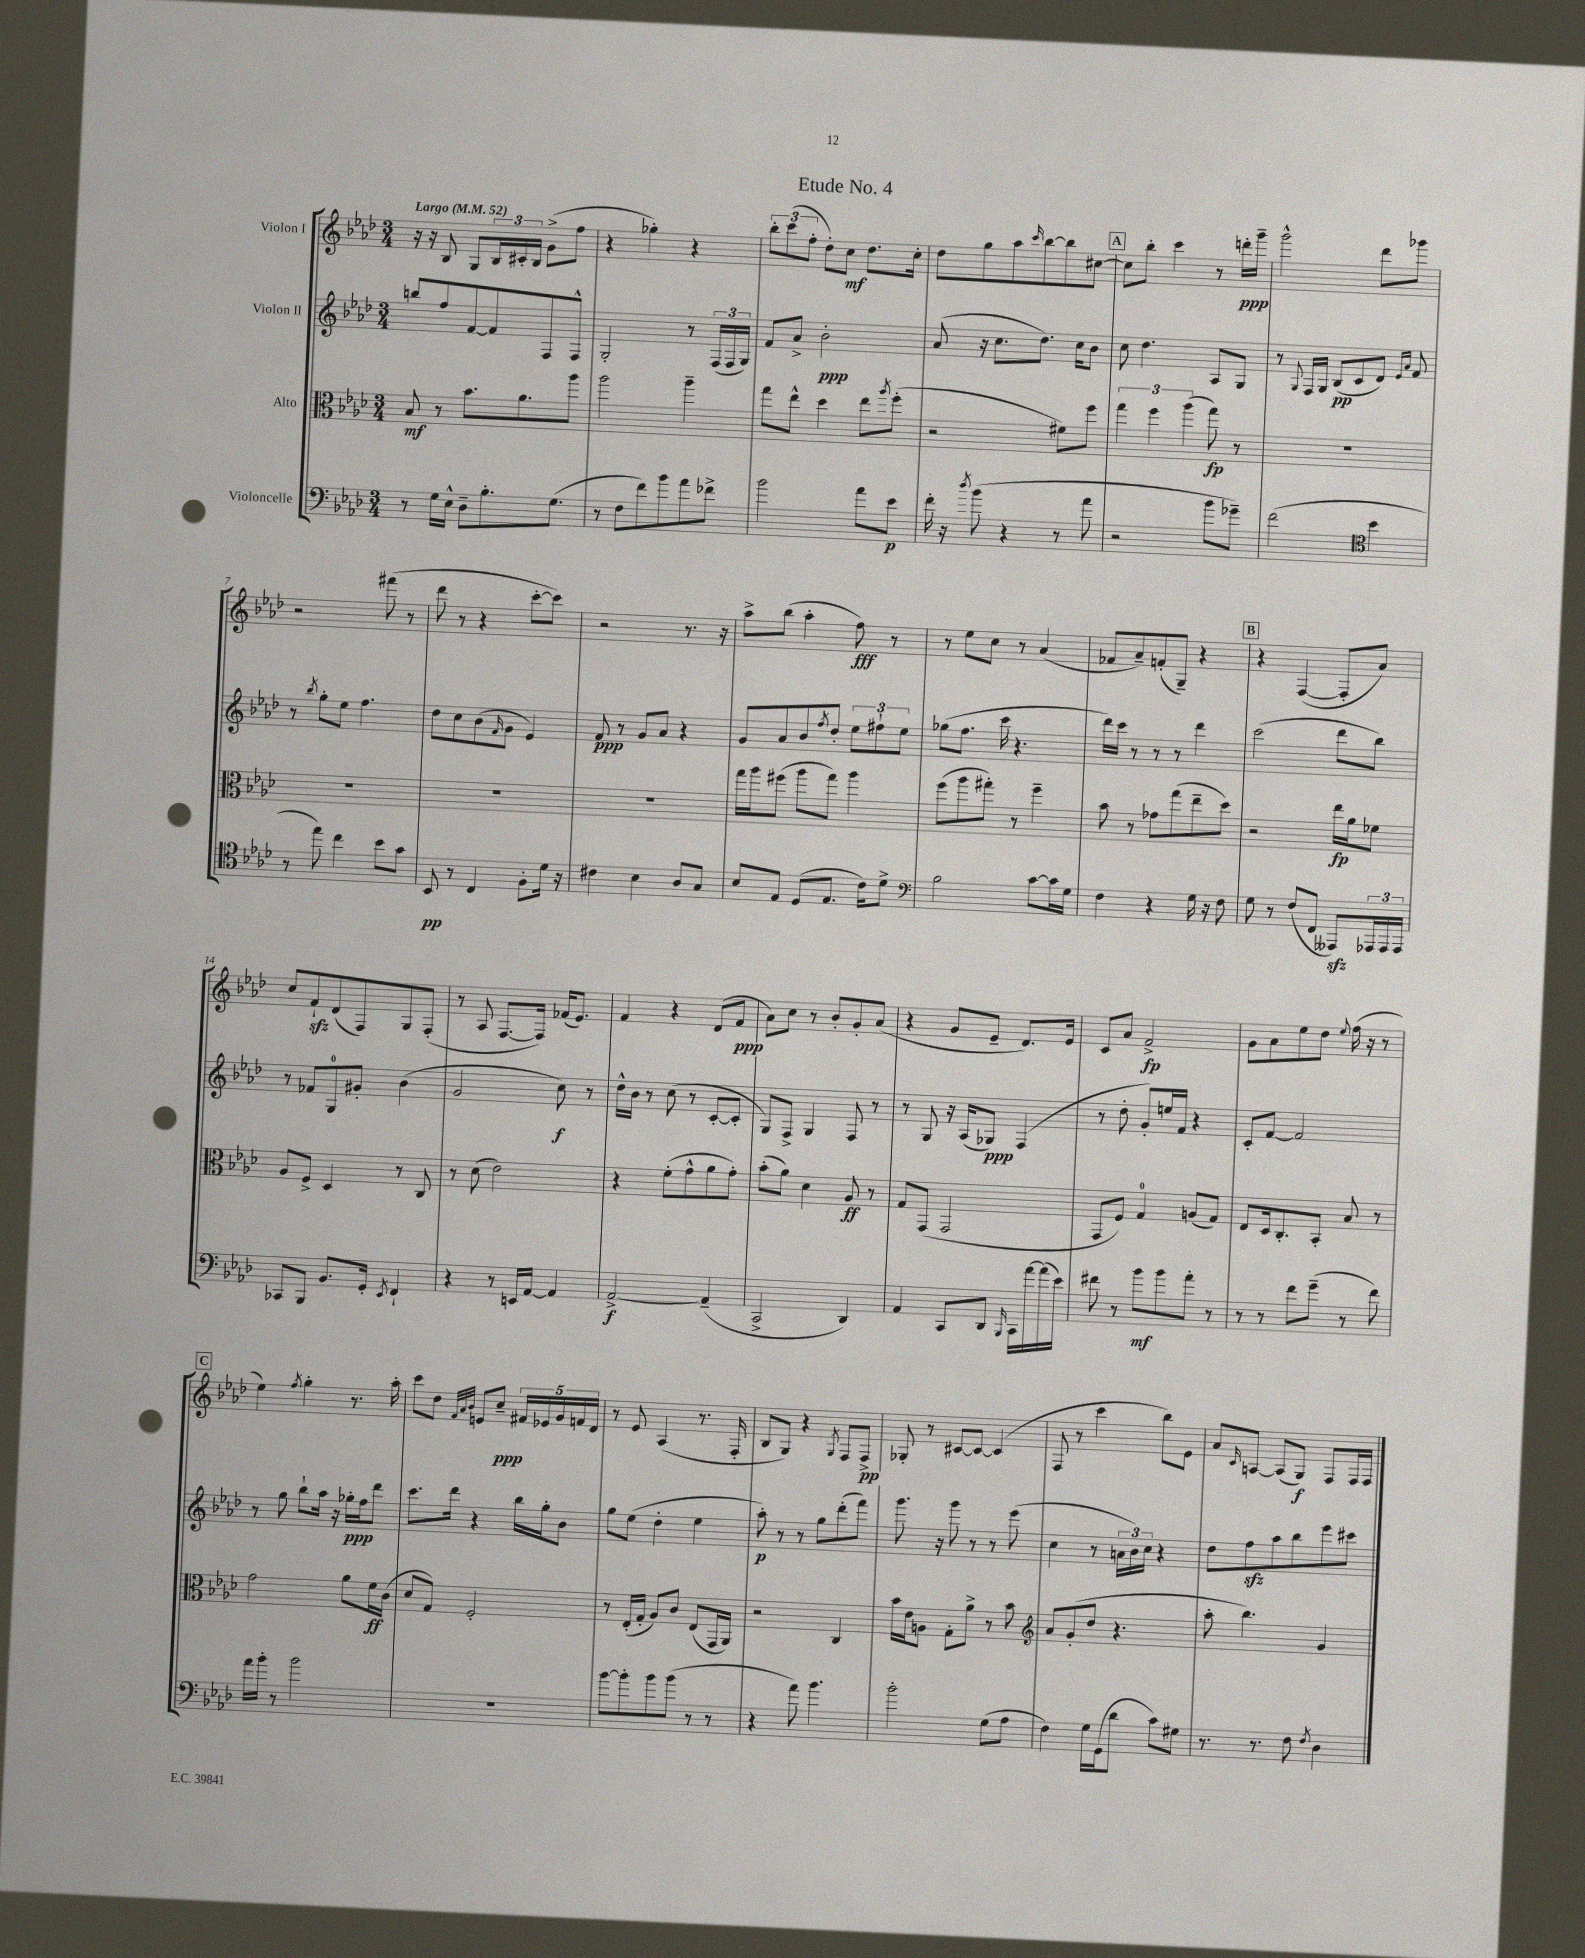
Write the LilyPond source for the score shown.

\header { title = "Etude No. 4" }
<<
\new StaffGroup <<
\new Staff = "s0" \with { instrumentName = "Violon I" } {
    \clef treble \key aes \major \numericTimeSignature \time 3/4 \tempo "Largo" 4 = 52
    r16 r16 bes8 g8 \tuplet 3/2 { bes16 cis'16-. bes16 } g'8->( f''8 |
    r4 ges''4-.) r4 |
    \tuplet 3/2 { bes''8-. c'''8( f''8-. } des''8-.) c''8\mf des''8. c''16-. |
    des''8 g''8 aes''8 \grace { c'''16 } bes''8~ bes''8 cis''8~ |
    \mark \markup { \box "A" } cis''8 bes''8-. c'''4 r8 d'''16-.\ppp g'''16-- |
    g'''2-^ des'''8 ges'''8 |
    r2 fis'''8( r8 |
    des'''8 r8 r4 c'''8~-. c'''8) |
    r2 r8. r16 |
    aes''8-> bes''8( aes''4-. f''8\fff) r8 |
    r8 ees''8 c''8 r8 aes'4( |
    fes'8 aes'8--) f'8-.( g8--) r4 |
    \mark \markup { \box "B" } r4 f4~( f8-. aes'8) |
    c''8 f'8-!\sfz des'8( f8) g8 f8-.( |
    r8 aes8 f8.~ f16) fes'16( ees'8.) |
    f'4 r4 des'8( f'8\ppp |
    aes'8) c''8 r8 bes'8-. g'8-. aes'8( |
    r4 g'8 ees'8-- des'8.) ees'16 |
    c'8 aes'8 f'2->\fp |
    g'8 aes'8 ees''8 des''8 \appoggiatura { ees''8 } f''16( r16 r8 |
    \mark \markup { \box "C" } ees''4) \acciaccatura { f''8 } g''4-. r8. aes''16-. |
    c'''8 des''8 \grace { f'32 aes'32 bes'32 } e'8 c''8--\ppp \tuplet 5/4 { fis'16 ees'16 g'16 f'16 des'16 } |
    r8 ees'8 aes4( r8. f16-. |
    bes8 g8) r4 \acciaccatura { g8 } f8 f8->\pp |
    ges8-. r8 cis'8~ cis'8~ cis'4( |
    f8 r8 c'''4 bes''8) ees'8 |
    aes'8 \grace { c'16 } a8~ a8( g8\f) f8 f16 f16 \bar "|." |
}
\new Staff = "s1" \with { instrumentName = "Violon II" } {
    \clef treble \key aes \major \numericTimeSignature \time 3/4
    b''8 f''8 f'8~ f'8 f8 f8-^ |
    g2-. r8 \tuplet 3/2 { f16( f16 g16) } |
    f'8 aes'8-> bes'2-.\ppp |
    aes'8( r16 c''8. des''8.) c''16 bes'8 |
    \mark \markup { \box "A" } c''8 des''4. aes8 g8 |
    r8 \appoggiatura { g8 } f16 g16 bes8\pp( c'8 des'8) \grace { ees'16 aes'16 } f'8 |
    r8 \acciaccatura { bes''8 } g''8-. ees''8 f''4. |
    des''8 c''8 bes'8( \grace { f'16 } g'8 ees'4) |
    f'8\ppp r8 g'8 aes'8 r4 |
    g'8 aes'8 bes'8 \acciaccatura { f''8 } des''8-. \tuplet 3/2 { ees''8 fis''8-! ees''8 } |
    ges''8( f''8. c'''16 r4. |
    des'''16) c'''16 r8 r8 r8 des'''4 |
    \mark \markup { \box "B" } c'''2( des'''8 bes''8) |
    r8 fes'8 g8-0 gis'8-. bes'4( |
    g'2 c''8\f) r8 |
    des''16-^ bes'16 r8 c''8( r8 c'8~-. c'8-. |
    g8) f8-> g4 f8 r8 |
    r8 g8 r16 aes16( ges8\ppp) f4( |
    r8 des''8-. g'8-.) e''16 f'16 r4 |
    c'8-. f'8~ f'2 |
    \mark \markup { \box "C" } r8 g''8 bes''8-! aes''16 r16 ges''16-.\ppp f''16 des'''8 |
    c'''8. des'''16 r4 bes''16 g''16-. bes'8 |
    g''8 ees''8( des''4-. ees''4 |
    aes''8-.\p) r8 r8 g''8 des'''8-.( f'''8) |
    g'''8. r16 g'''8 r8 r8 ees'''8( |
    c''4 r8 \tuplet 3/2 { a'16 bes'16) c''16 } r4 |
    des''8 f''8\sfz aes''8 bes''8 ees'''8 cis'''8 \bar "|." |
}
\new Staff = "s2" \with { instrumentName = "Alto" } {
    \clef alto \key aes \major \numericTimeSignature \time 3/4
    bes8\mf r8 bes'8. aes'8. aes''8 |
    aes''2 aes''4-- |
    g''8 ees''8-^ des''4 ees''8 \acciaccatura { aes''8 } f''8-.( |
    r2 fis'8) f''8 |
    \mark \markup { \box "A" } \tuplet 3/2 { g''4 f''4 aes''4( } g''8\fp) r8 |
    R2. |
    R2. |
    R2. |
    R2. |
    g''16 aes''16 fis''8( aes''8 g''8) aes''4 |
    f''8( aes''8 gis''8-.) r8 f''4-- |
    bes'8 r8 ges'8 g''8( ees''8-- des''8) |
    \mark \markup { \box "B" } r2 ees''16\fp aes'16 fes'8 |
    aes8 f8-> des4 r8 c8 |
    r8 des'8( ees'2) |
    r4 f'8-.( g'8-^ aes'8 g'8-.) |
    bes'8-.( aes'8) des'4 aes8\ff r8 |
    g8 g,8( g,2 |
    g,8 f8) g4-0 a8( g8) |
    ees8 des16 c8.-. bes,8-. bes8 r8 |
    \mark \markup { \box "C" } g'2 aes'8 f'16\ff c'16( |
    des'8 g8) f2-. |
    r8 ees16-.( g16-. aes8) c'8 ees8( g,16 aes,16) |
    r2 c4 |
    bes'16 ees'16 a8 g8-. aes'8-> r8 bes'8 |
    \clef treble aes'8 g'8-.( des''8 r4. |
    aes''8-. bes''4.) g'4 \bar "|." |
}
\new Staff = "s3" \with { instrumentName = "Violoncelle" } {
    \clef bass \key aes \major \numericTimeSignature \time 3/4
    r8 g16 ees16-^ des8-- bes8.-. g8.( |
    r8 f8 f'8) bes'8 aes'8 fes'8-> |
    bes'2 aes'8 ees'8\p |
    f'16-. r16 \acciaccatura { des''8 } bes'8( r4 r8 aes'8 |
    \mark \markup { \box "A" } r2 bes'8 ges'8--) |
    f'2( \clef tenor bes'4 |
    r8 ees''8) c''4 bes'8 g'8 |
    bes,8\pp r8 c4 f8-. des'16 r16 |
    cis'4 bes4 aes8 g8 |
    bes8 ees8 des8( ees8. c'16) des'8-> |
    \clef bass bes2 c'8~ c'16 g16 |
    f4 r4 g16 r16 f8 |
    \mark \markup { \box "B" } g8 r8 f8( f,8 aeses,,8\sfz) \tuplet 3/2 { aes,,16 aes,,16 aes,,16 } |
    ces,8 bes,,8 bes,8. g,16-. \acciaccatura { ees,8 } f,4-! |
    r4 r8 e,16 aes,16~ aes,4 |
    aes,2~->\f aes,4--( |
    c,2-> des,4) |
    aes,4 c,8 des,8 \grace { bes,,16 } c,16 aes'16~ aes'16( ees'16) |
    fis'8 r8 bes'8\mf bes'8 aes'8-. r8 |
    r8 r8 f'8 g'8--( r8 f'8) |
    \mark \markup { \box "C" } aes'16 bes'16-. r8 bes'2 |
    R2. |
    bes'8~ bes'8-. bes'8 bes'8( r8 r8 |
    r4 aes'8) bes'4. |
    bes'2-. g8( aes8 |
    f4) g16 g,16( des'8 c'8) gis8 |
    r8. r8. f8 \acciaccatura { f8 } des4 \bar "|." |
}
>>
>>
